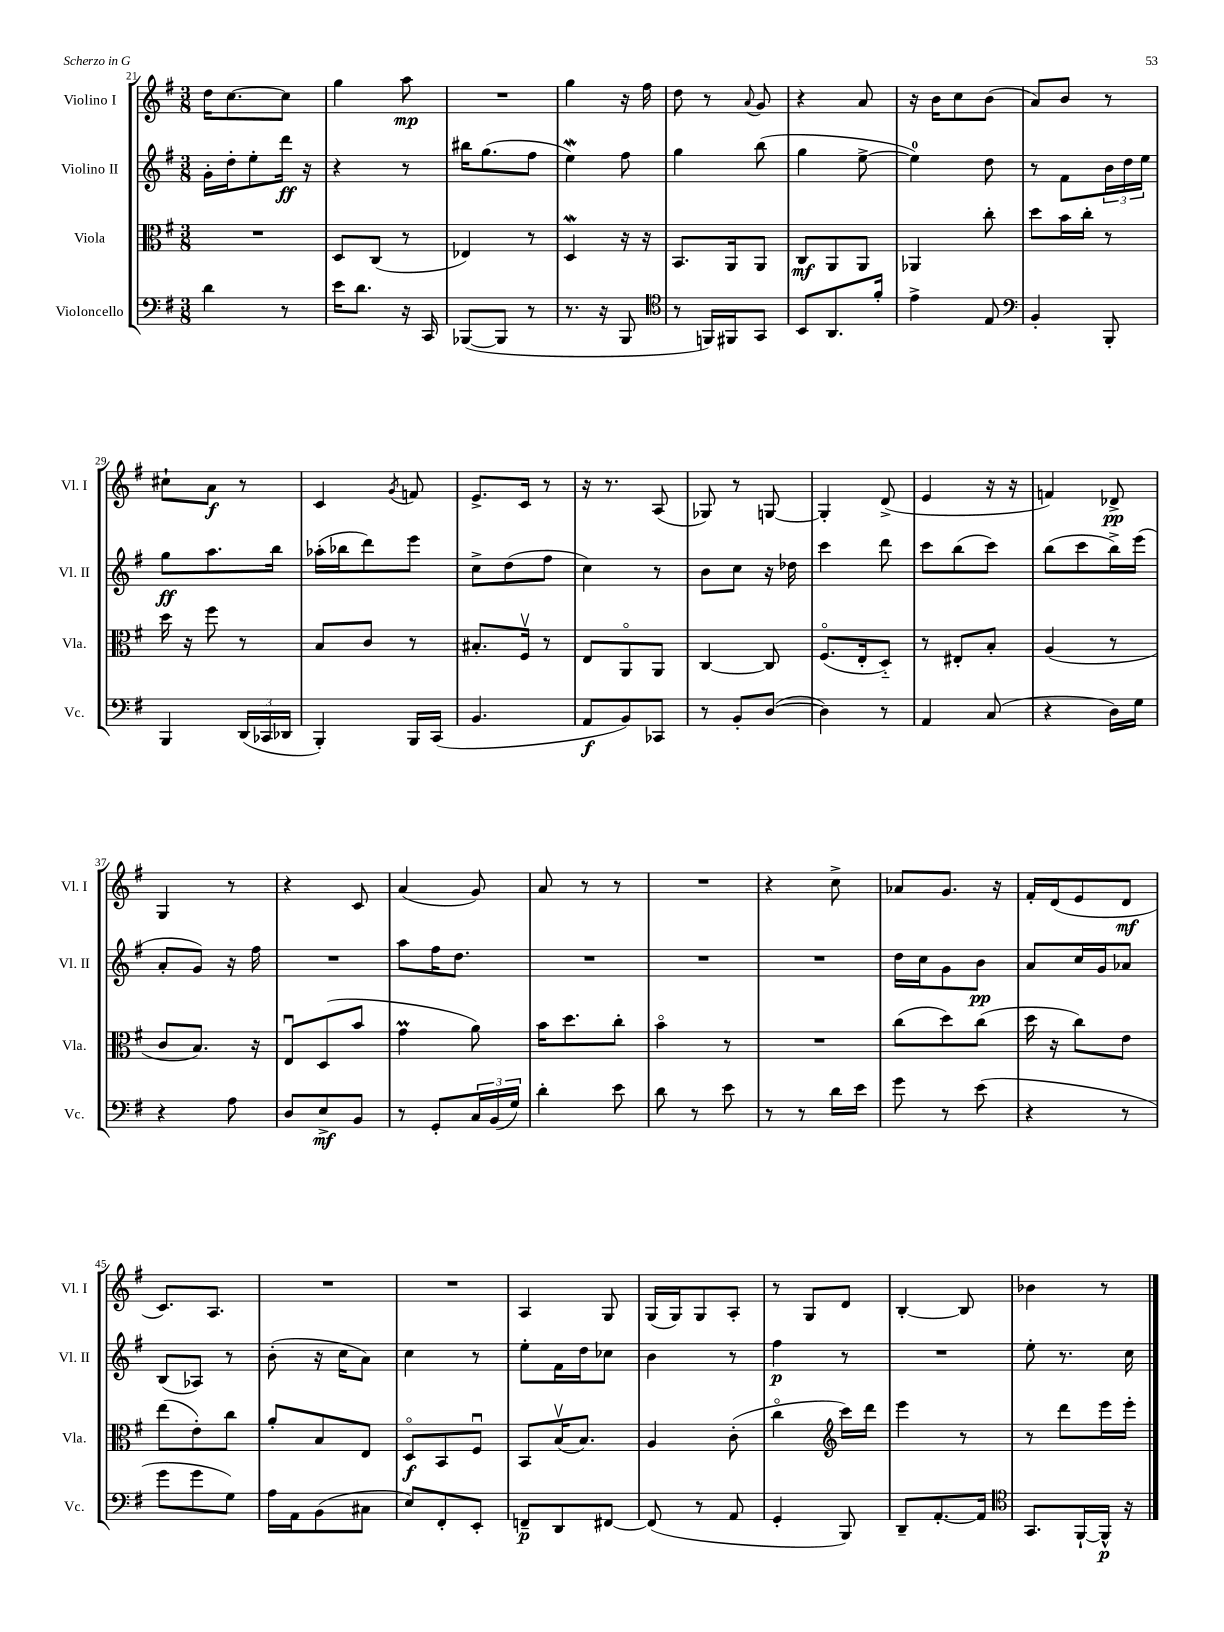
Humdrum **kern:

**kern	**dynam	**kern	**dynam	**kern	**dynam	**kern	**dynam
*part4	*part4	*part3	*part3	*part2	*part2	*part1	*part1
*staff4	*staff4	*staff3	*staff3	*staff2	*staff2	*staff1	*staff1
*I"Violoncello	*	*I"Viola	*	*I"Violino II	*	*I"Violino I	*
*I'Vc.	*	*I'Vla.	*	*I'Vl. II	*	*I'Vl. I	*
*clefF4	*	*clefC3	*	*clefG2	*	*clefG2	*
*k[f#]	*	*k[f#]	*	*k[f#]	*	*k[f#]	*
*M3/8	*	*M3/8	*	*M3/8	*	*M3/8	*
=21	=21	=21	=21	=21	=21	=21	=21
4d\	.	4.r	.	16g'\LL	.	16dd\KL	.
.	.	.	.	16dd'\J	.	[8.cc\	.
.	.	.	.	8ee'\	.	.	.
8r	.	.	.	16ddd\Jk	ff	8cc\J]	.
.	.	.	.	16r	.	.	.
=22	=22	=22	=22	=22	=22	=22	=22
16e\KL	.	8D/L	.	4r	.	4gg\	.
8.d\J	.	.	.	.	.	.	.
.	.	(8C/J	.	.	.	.	.
16r	.	8r	.	8r	.	8aa\	mp
16CC/	.	.	.	.	.	.	.
=23	=23	=23	=23	=23	=23	=23	=23
([8BBB-X/L	.	4E-X/)	.	16bb#X\KL	.	4.r	.
.	.	.	.	(8.gg\	.	.	.
8BBB-/J]	.	.	.	.	.	.	.
8r	.	8r	.	8ff#\J	.	.	.
=24	=24	=24	=24	=24	=24	=24	=24
8.r	.	4DW/	.	4eeW\)	.	4gg\	.
16r	.	.	.	.	.	.	.
8BBB/	.	16r	.	8ff#\	.	16r	.
.	.	16r	.	.	.	16ff#\	.
=25	=25	=25	=25	=25	=25	=25	=25
*clefC4	*	*	*	*	*	*	*
8r	.	8.BB/L	.	4gg\	.	8dd\	.
16FFn/LL)	.	.	.	.	.	8r	.
16FF#X/J	.	16AA/k	.	.	.	.	.
.	.	.	.	.	.	8qqa/	.
8GG/J	.	8AA/J	.	(8bb\	.	8g/	.
=26	=26	=26	=26	=26	=26	=26	=26
8BB/L	.	8C/L	mf	4gg\	.	4r	.
8.AA/	.	8AA/	.	.	.	.	.
.	.	8AA/J	.	[8ee^\	.	8a/	.
16f#'/Jk	.	.	.	.	.	.	.
=27	=27	=27	=27	=27	=27	=27	=27
4e^\	.	4AA-X/	.	4ee\])	.	16r	.
.	.	.	.	.	.	16b\KL	.
.	.	.	.	.	.	8cc\	.
8E/	.	8cc'\	.	8dd\	.	(8b\J	.
=28	=28	=28	=28	=28	=28	=28	=28
*clefF4	*	*	*	*	*	*	*
4BB'/	.	8dd\L	.	8r	.	8a/L)	.
.	.	16b\L	.	8f#\L	.	8b/J	.
.	.	16cc'\JJ	.	.	.	.	.
8BBB'/	.	8r	.	24b\L	.	8r	.
.	.	.	.	24dd\	.	.	.
.	.	.	.	24ee\JJ	.	.	.
!!LO:LB:g=z
=29	=29	=29	=29	=29	=29	=29	=29
4BBB/	.	16dd\	.	8gg\L	ff	8cc#X`\L	.
.	.	16r	.	.	.	.	.
.	.	8ff#\	.	8.aa\	.	8a\J	f
(24DD/LL	.	8r	.	.	.	8r	.
24CC-X/	.	.	.	.	.	.	.
.	.	.	.	16bb\Jk	.	.	.
24DD-X/JJ	.	.	.	.	.	.	.
=30	=30	=30	=30	=30	=30	=30	=30
4BBB'/)	.	8B/L	.	(16aa-X'\LL	.	4c/	.
.	.	.	.	16bb-X\J	.	.	.
.	.	8c/J	.	8ddd\)	.	.	.
.	.	.	.	.	.	8qg/	.
16BBB/LL	.	8r	.	8eee\J	.	8fn/	.
(16CC/JJ	.	.	.	.	.	.	.
=31	=31	=31	=31	=31	=31	=31	=31
4.BB/	.	8.B#X'/L	.	8cc^\L	.	8.e^/L	.
.	.	.	.	(8dd\	.	.	.
.	.	16F#v/Jk	.	.	.	16c/Jk	.
.	.	8r	.	8ff#\J	.	8r	.
=32	=32	=32	=32	=32	=32	=32	=32
8AA/L	f	8E/L	.	4cc\)	.	16r	.
.	.	.	.	.	.	8.r	.
8BB/)	.	8AA/	.	.	.	.	.
8CC-X/J	.	8AA/J	.	8r	.	(8A/	.
=33	=33	=33	=33	=33	=33	=33	=33
8r	.	[4C/	.	8b\L	.	8G-X/)	.
8BB'/L	.	.	.	8cc\J	.	8r	.
([8D/J	.	8C/]	.	16r	.	[8Gn/	.
.	.	.	.	16dd-X\	.	.	.
=34	=34	=34	=34	=34	=34	=34	=34
4D\])	.	(8.F#/L	.	4ccc\	.	4G'/]	.
.	.	16E'/k	.	.	.	.	.
8r	.	8D/J)	.	8ddd\	.	(8d^/	.
=35	=35	=35	=35	=35	=35	=35	=35
4AA/	.	8r	.	8ccc\L	.	4e/	.
.	.	8E#X'/L	.	(8bb\	.	.	.
(8C/	.	8B'/J	.	8ccc\J)	.	16r	.
.	.	.	.	.	.	16r	.
=36	=36	=36	=36	=36	=36	=36	=36
4r	.	(4A/	.	(8bb\L	.	4fn/)	.
.	.	.	.	8ccc\	.	.	.
16D\LL)	.	8r	.	16bb^\L)	.	8d-X^/	pp
16G\JJ	.	.	.	(16eee\JJ	.	.	.
!!LO:LB:g=z
=37	=37	=37	=37	=37	=37	=37	=37
4r	.	8c/L	.	8a'/L	.	4G/	.
.	.	8.B/J)	.	8g/J)	.	.	.
8A\	.	.	.	16r	.	8r	.
.	.	16r	.	16ff#\	.	.	.
=38	=38	=38	=38	=38	=38	=38	=38
8D/L	.	8Eu/L	.	4.r	.	4r	.
8E^/	mf	(8D/	.	.	.	.	.
8BB/J	.	8b/J	.	.	.	8c/	.
=39	=39	=39	=39	=39	=39	=39	=39
8r	.	4gM\	.	8aa\L	.	(4a/	.
8GG'/L	.	.	.	16ff#\K	.	.	.
.	.	.	.	8.dd\J	.	.	.
24C/L	.	8a\)	.	.	.	8g/)	.
(24BB/	.	.	.	.	.	.	.
24G/JJ)	.	.	.	.	.	.	.
=40	=40	=40	=40	=40	=40	=40	=40
4d'\	.	16b\KL	.	4.r	.	8a/	.
.	.	8.dd\	.	.	.	.	.
.	.	.	.	.	.	8r	.
8e\	.	8cc'\J	.	.	.	8r	.
=41	=41	=41	=41	=41	=41	=41	=41
8d\	.	4b\	.	4.r	.	4.r	.
8r	.	.	.	.	.	.	.
8e\	.	8r	.	.	.	.	.
=42	=42	=42	=42	=42	=42	=42	=42
8r	.	4.r	.	4.r	.	4r	.
8r	.	.	.	.	.	.	.
16d\LL	.	.	.	.	.	8cc^\	.
16e\JJ	.	.	.	.	.	.	.
=43	=43	=43	=43	=43	=43	=43	=43
8g\	.	(8cc\L	.	16dd\LL	.	8a-X/L	.
.	.	.	.	16cc\J	.	.	.
8r	.	8dd\)	.	8g\	.	8.g/J	.
(8e\	.	(8cc\J	.	8b\J	pp	.	.
.	.	.	.	.	.	16r	.
=44	=44	=44	=44	=44	=44	=44	=44
4r	.	16dd\	.	8a/L	.	16f#'/LL	.
.	.	16r	.	.	.	(16d/J	.
.	.	8cc\L)	.	16cc/L	.	8e/	.
.	.	.	.	16g/J	.	.	.
8r	.	8e\J	.	8a-X/J	.	8d/J	mf
!!LO:LB:g=z
=45	=45	=45	=45	=45	=45	=45	=45
8g\L	.	(8ee\L	.	(8B/L	.	8.c/L)	.
8g\	.	8e'\)	.	8A-X/J)	.	.	.
.	.	.	.	.	.	8.A/J	.
8G\J)	.	8cc\J	.	8r	.	.	.
=46	=46	=46	=46	=46	=46	=46	=46
16A\LL	.	8a'/L	.	(8b'\	.	4.r	.
16AA\J	.	.	.	.	.	.	.
(8BB\	.	8B/	.	16r	.	.	.
.	.	.	.	16cc\KL	.	.	.
8C#X\J	.	8E/J	.	8a\J)	.	.	.
=47	=47	=47	=47	=47	=47	=47	=47
8E/L)	.	8D/L	f	4cc\	.	4.r	.
8FF#'/	.	8BB/	.	.	.	.	.
8EE'/J	.	8F#u/J	.	8r	.	.	.
=48	=48	=48	=48	=48	=48	=48	=48
8FFn~/L	p	8BB/L	.	8ee'\L	.	4A/	.
8DD/	.	(16Bv/K	.	16f#\L	.	.	.
.	.	8.B/J)	.	16dd\J	.	.	.
[8FF#X/J	.	.	.	8cc-X\J	.	8G/	.
=49	=49	=49	=49	=49	=49	=49	=49
(8FF#/]	.	4A/	.	4b\	.	(16G/LL	.
.	.	.	.	.	.	16G/J)	.
8r	.	.	.	.	.	8G/	.
8AA/	.	(8c'\	.	8r	.	8A'/J	.
=50	=50	=50	=50	=50	=50	=50	=50
4GG'/	.	4cc\	.	4ff#\	p	8r	.
.	.	.	.	.	.	8G/L	.
*	*	*clefG2	*	*	*	*	*
8BBB/)	.	16ccc\LL)	.	8r	.	8d/J	.
.	.	16ddd\JJ	.	.	.	.	.
=51	=51	=51	=51	=51	=51	=51	=51
8DD~/L	.	4eee\	.	4.r	.	[4B'/	.
[8.AA'/	.	.	.	.	.	.	.
.	.	8r	.	.	.	8B/]	.
16AA/Jk]	.	.	.	.	.	.	.
=52	=52	=52	=52	=52	=52	=52	=52
*clefC4	*	*	*	*	*	*	*
8.GG/L	.	8r	.	8ee'\	.	4b-X\	.
.	.	8ddd\L	.	8.r	.	.	.
[16FF#`/L	.	.	.	.	.	.	.
16FF#^^/JJ]	p	16eee\L	.	.	.	8r	.
16r	.	16eee'\JJ	.	16cc\	.	.	.
==	==	==	==	==	==	==	==
*-	*-	*-	*-	*-	*-	*-	*-
